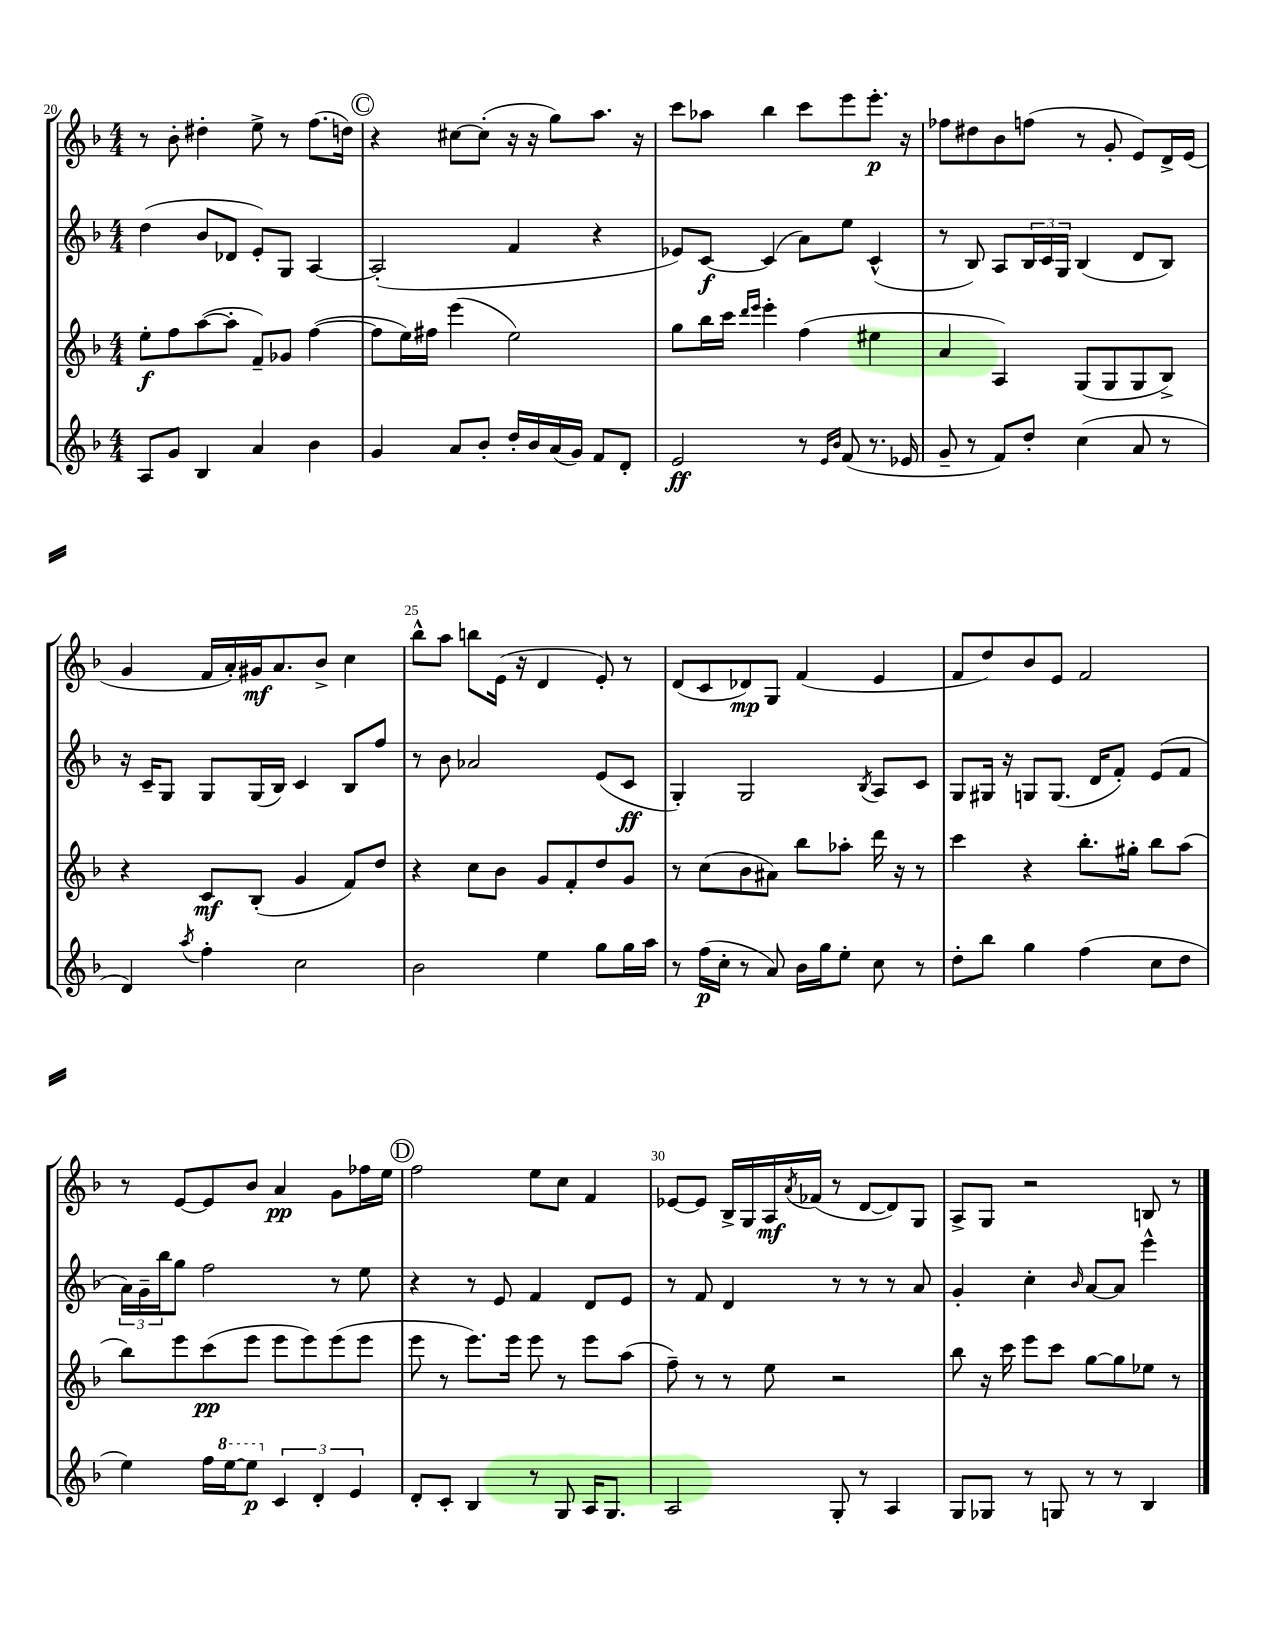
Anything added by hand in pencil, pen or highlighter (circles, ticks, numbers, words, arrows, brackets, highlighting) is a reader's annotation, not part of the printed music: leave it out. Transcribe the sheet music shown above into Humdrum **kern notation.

**kern	**dynam	**kern	**dynam	**kern	**dynam	**kern	**dynam
*part4	*part4	*part3	*part3	*part2	*part2	*part1	*part1
*staff4	*staff4	*staff3	*staff3	*staff2	*staff2	*staff1	*staff1
*clefG2	*	*clefG2	*	*clefG2	*	*clefG2	*
*k[b-]	*	*k[b-]	*	*k[b-]	*	*k[b-]	*
*M4/4	*	*M4/4	*	*M4/4	*	*M4/4	*
=20	=20	=20	=20	=20	=20	=20	=20
8A/L	.	8ee'\L	f	(4dd\	.	8r	.
8g/J	.	8ff\	.	.	.	8b-'\	.
4B-/	.	([8aa\	.	8b-/L	.	4dd#X'\	.
.	.	8aa'\J]	.	8d-X/J	.	.	.
4a/	.	8f~/L)	.	8e'/L)	.	8ee^\	.
.	.	8g-X/J	.	8G/J	.	8r	.
4b-\	.	([4ff\	.	[4A/	.	(8.ff\L	.
.	.	.	.	.	.	16ddn\Jk)	.
!!LO:REH:place=s1:t=C
=21	=21	=21	=21	=21	=21	=21	=21
4g/	.	8ff\L]	.	(2A'/]	.	4r	.
.	.	16ee\L)	.	.	.	.	.
.	.	16ff#X\JJ	.	.	.	.	.
8a/L	.	(4eee\	.	.	.	[8cc#X\L	.
8b-'/J	.	.	.	.	.	(8cc#'\J]	.
16dd'/LL	.	2ee\)	.	4f/	.	16r	.
16b-/	.	.	.	.	.	16r	.
(16a/	.	.	.	.	.	8gg\L)	.
16g/JJ)	.	.	.	.	.	.	.
8f/L	.	.	.	4r	.	8.aa\J	.
8d'/J	.	.	.	.	.	.	.
.	.	.	.	.	.	16r	.
=22	=22	=22	=22	=22	=22	=22	=22
2e/	ff	8gg\L	.	8e-X/L)	.	8ccc\L	.
.	.	16bb-\L	.	[8c/J	f	8aa-X\J	.
.	.	16ccc\JJ	.	.	.	.	.
.	.	16qqddd/LL	.	.	.	.	.
.	.	16qqeee/JJ	.	.	.	.	.
.	.	4eee'\	.	(4c/]	.	4bb-\	.
8r	.	(4ff\	.	8a\L)	.	8ccc\L	.
16qqe/LL	.	.	.	.	.	.	.
16qqb-/JJ	.	.	.	.	.	.	.
(8f/	.	.	.	8ee\J	.	8eee\	.
8.r	.	4ee#X\	.	(4c^^/	.	8.eee'\J	p
16e-X/	.	.	.	.	.	16r	.
=23	=23	=23	=23	=23	=23	=23	=23
8g~/	.	4a/	.	8r	.	8ff-X\L	.
8r	.	.	.	8B-/)	.	8dd#X\	.
8f/L)	.	4A/)	.	8A/L	.	8b-\	.
8dd'/J	.	.	.	24B-/L	.	(8ffn\J	.
.	.	.	.	24c/	.	.	.
.	.	.	.	24G/JJ	.	.	.
(4cc\	.	(8G/L	.	(4B-/	.	8r	.
.	.	8G/	.	.	.	8g'/	.
8a/	.	8G/	.	8d/L	.	8e/L)	.
8r	.	8B-^/J)	.	8B-/J)	.	16d^/L	.
.	.	.	.	.	.	(16e/JJ	.
!!LO:LB:g=z
=24	=24	=24	=24	=24	=24	=24	=24
4d/)	.	4r	.	16r	.	4g/	.
.	.	.	.	16c~/KL	.	.	.
.	.	.	.	8G/J	.	.	.
8qaa/	.	.	.	.	.	.	.
4ff'\	.	8c/L	mf	8G/L	.	16f/LL	.
.	.	.	.	.	.	16a'/)	.
.	.	(8B-'/J	.	(16G/L	.	16g#X/J	mf
.	.	.	.	16B-/JJ)	.	8.a/	.
2cc\	.	4g/	.	4c/	.	.	.
.	.	.	.	.	.	8b-^/J	.
.	.	8f/L)	.	8B-/L	.	4cc\	.
.	.	8dd/J	.	8ff/J	.	.	.
=25	=25	=25	=25	=25	=25	=25	=25
2b-\	.	4r	.	8r	.	8bb-^^\L	.
.	.	.	.	8b-\	.	8aa\J	.
.	.	8cc\L	.	2a-X/	.	8bbn\L	.
.	.	8b-\J	.	.	.	(16e\Jk	.
.	.	.	.	.	.	16r	.
4ee\	.	8g/L	.	.	.	4d/	.
.	.	8f'/	.	.	.	.	.
8gg\L	.	8dd/	.	(8e/L	.	8e'/)	.
16gg\L	.	8g/J	.	8c/J	ff	8r	.
16aa\JJ	.	.	.	.	.	.	.
=26	=26	=26	=26	=26	=26	=26	=26
8r	.	8r	.	4G'/)	.	(8d/L	.
(16ff\LL	p	(8cc\L	.	.	.	8c/	.
16cc'\JJ	.	.	.	.	.	.	.
8r	.	8b-\	.	2G/	.	8d-X/)	mp
8a/)	.	8a#X\J)	.	.	.	8G/J	.
16b-\LL	.	8bb-\L	.	.	.	(4f/	.
16gg\J	.	.	.	.	.	.	.
8ee'\J	.	8aa-X'\J	.	.	.	.	.
.	.	.	.	8qB-/	.	.	.
8cc\	.	16ddd\	.	8A/L	.	4e/	.
.	.	16r	.	.	.	.	.
8r	.	8r	.	8c/J	.	.	.
=27	=27	=27	=27	=27	=27	=27	=27
8dd'\L	.	4ccc\	.	8G/L	.	8f/L	.
8bb-\J	.	.	.	16G#X/Jk	.	8dd/)	.
.	.	.	.	16r	.	.	.
4gg\	.	4r	.	8Gn/L	.	8b-/	.
.	.	.	.	(8.G/J	.	8e/J	.
(4ff\	.	8.bb-'\L	.	.	.	2f/	.
.	.	.	.	16d/KL	.	.	.
.	.	.	.	8f'/J)	.	.	.
.	.	16gg#X'\Jk	.	.	.	.	.
8cc\L	.	8bb-\L	.	(8e/L	.	.	.
8dd\J	.	(8aa\J	.	8f/J	.	.	.
!!LO:LB:g=z
=28	=28	=28	=28	=28	=28	=28	=28
4ee\)	.	8bb-\L)	.	24a\LL)	.	8r	.
.	.	.	.	24g~\	.	.	.
.	.	.	.	24bb-\J	.	.	.
.	.	8eee\	.	8gg\J	.	[8e/L	.
16ff\LL	.	(8ccc\	pp	2ff\	.	8e/]	.
*8va	*	*	*	*	*	*	*
[16eee\J	.	.	.	.	.	.	.
8eee\J]	p	8eee\J	.	.	.	8b-/J	.
*X8va	*	*	*	*	*	*	*
6c/	.	8eee\L	.	.	.	4a/	pp
.	.	8eee\)	.	.	.	.	.
6d'/	.	.	.	.	.	.	.
.	.	(8eee\	.	8r	.	8g\L	.
6e/	.	.	.	.	.	.	.
.	.	8eee\J	.	8ee\	.	16ff-X\L	.
.	.	.	.	.	.	16ee\JJ	.
!!LO:REH:place=s1:t=D
=29	=29	=29	=29	=29	=29	=29	=29
8d'/L	.	8eee\	.	4r	.	2ff\	.
8c'/J	.	8r	.	.	.	.	.
4B-/	.	8.eee\L)	.	8r	.	.	.
.	.	.	.	8e/	.	.	.
.	.	16eee\Jk	.	.	.	.	.
8r	.	8eee\	.	4f/	.	8ee\L	.
8G/	.	8r	.	.	.	8cc\J	.
16A/KL	.	8eee\L	.	8d/L	.	4f/	.
8.G/J	.	.	.	.	.	.	.
.	.	(8aa\J	.	8e/J	.	.	.
=30	=30	=30	=30	=30	=30	=30	=30
2A/	.	8ff~\)	.	8r	.	[8e-X/L	.
.	.	8r	.	8f/	.	8e-/J]	.
.	.	8r	.	4d/	.	16B-^/LL	.
.	.	.	.	.	.	16G/	.
.	.	8ee\	.	.	.	16A/	mf
.	.	.	.	.	.	8qa/	.
.	.	.	.	.	.	(16f-X/JJ	.
8G'/	.	2r	.	8r	.	8r	.
8r	.	.	.	8r	.	[8d/L	.
4A/	.	.	.	8r	.	8d/])	.
.	.	.	.	8a/	.	8G/J	.
=31	=31	=31	=31	=31	=31	=31	=31
8G/L	.	8bb-\	.	4g'/	.	8A^/L	.
8G-X/J	.	16r	.	.	.	8G/J	.
.	.	16ccc\	.	.	.	.	.
8r	.	8eee\L	.	4cc'\	.	2r	.
8Gn/	.	8ccc\J	.	.	.	.	.
.	.	.	.	16qqb-/	.	.	.
8r	.	[8gg\L	.	[8a/L	.	.	.
8r	.	8gg\]	.	8a/J]	.	.	.
4B-/	.	8ee-X\J	.	4eee^^\	.	8Bn/	.
.	.	8r	.	.	.	8r	.
==	==	==	==	==	==	==	==
*-	*-	*-	*-	*-	*-	*-	*-
